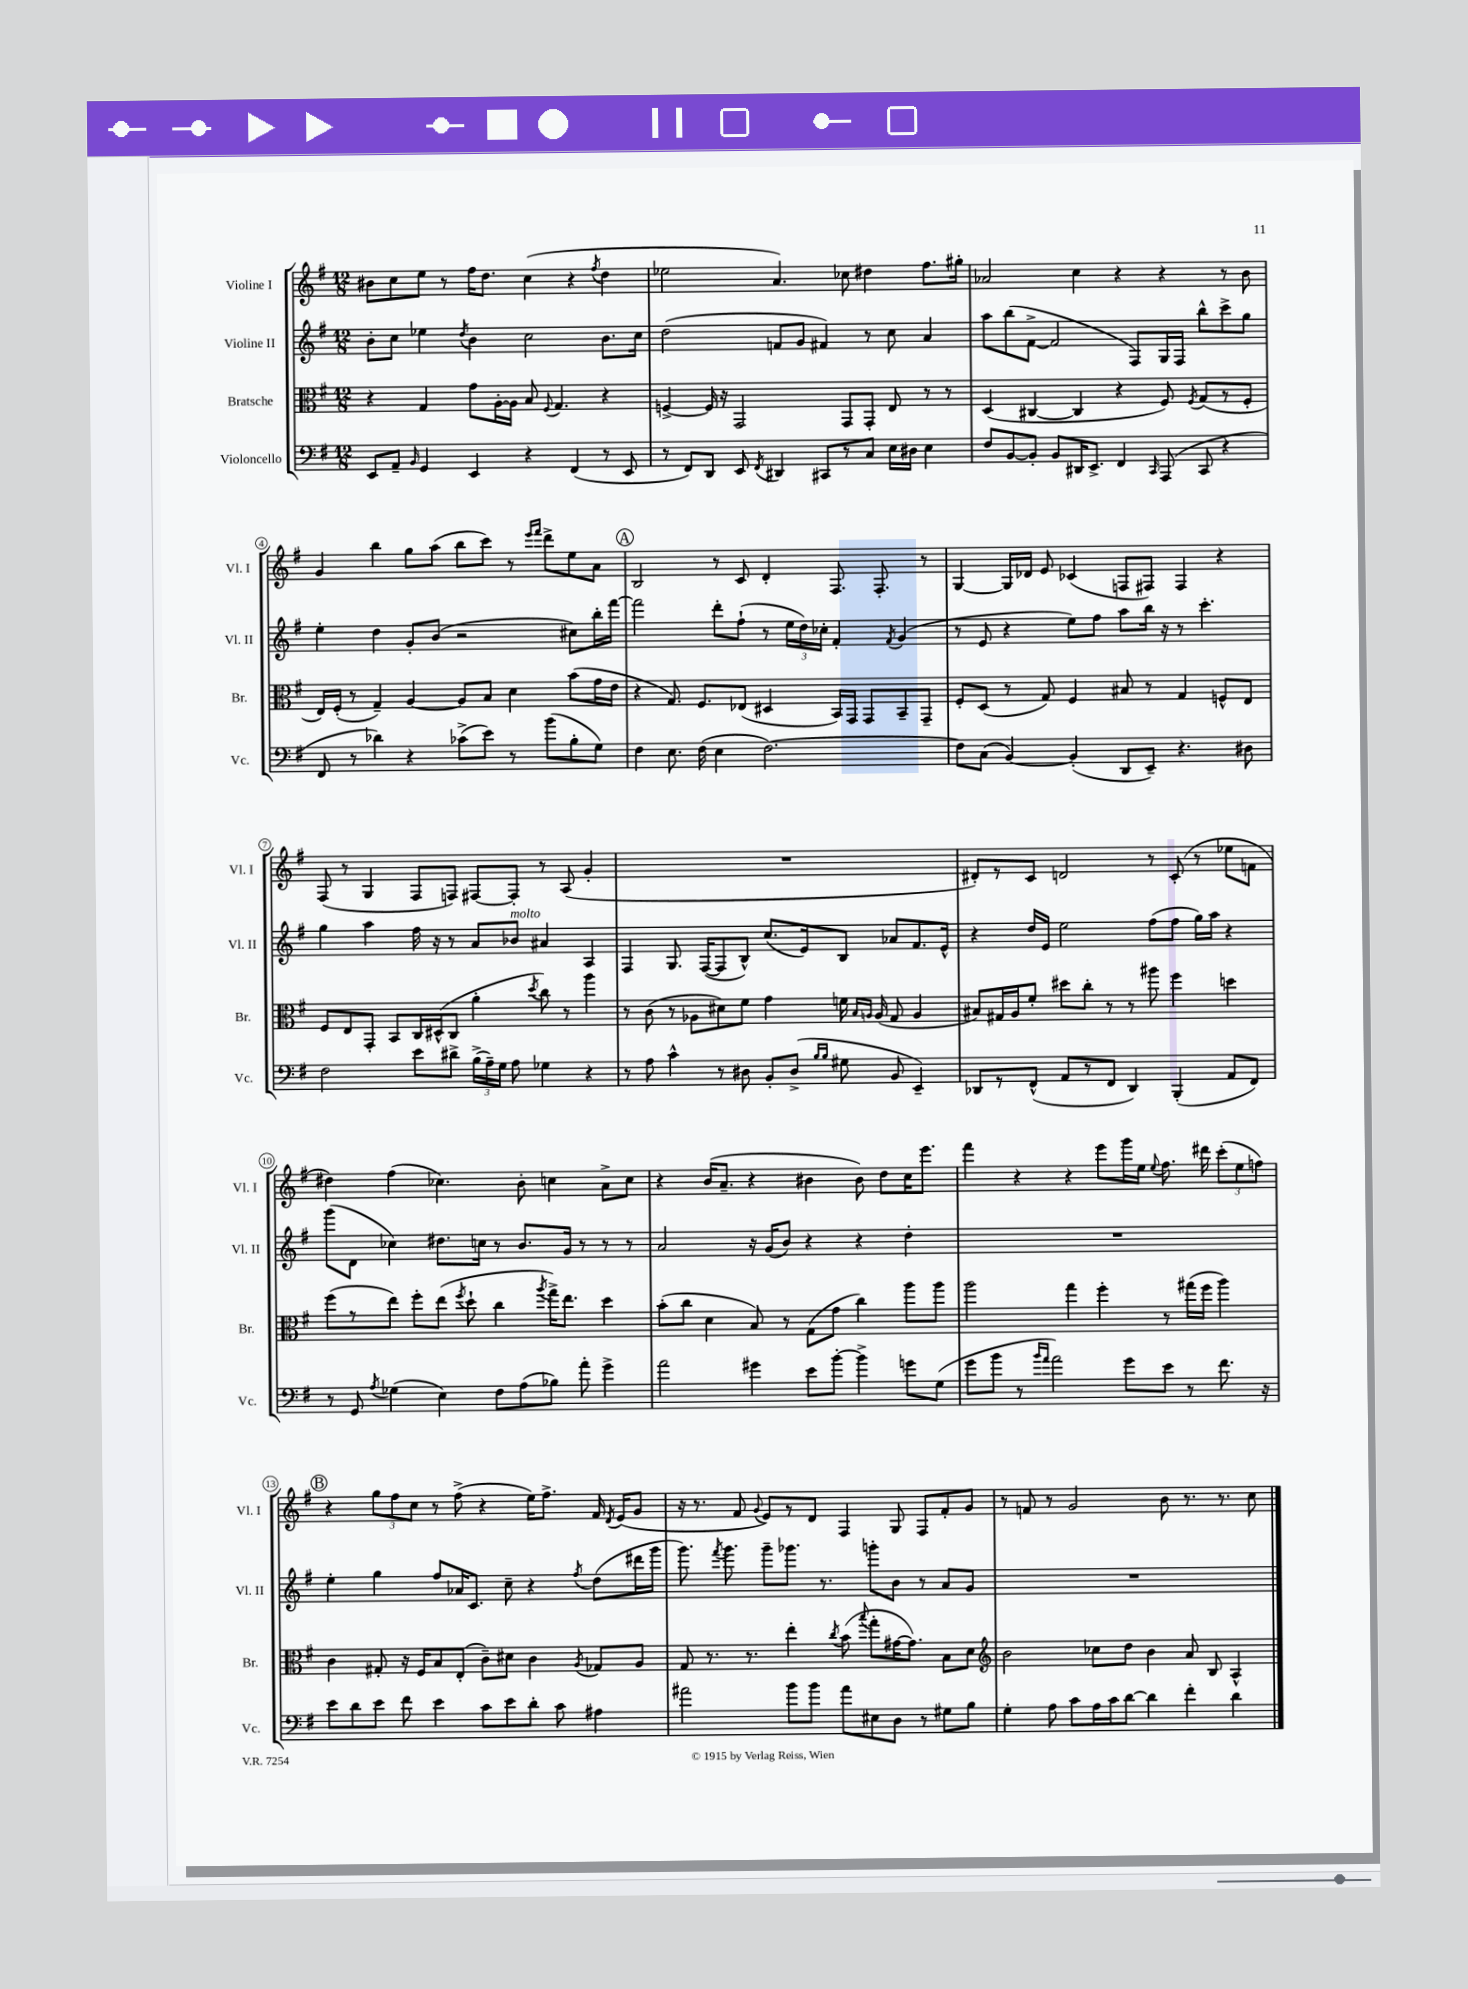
<<
\new StaffGroup <<
\new Staff = "s0" \with { instrumentName = "Violine I" shortInstrumentName = "Vl. I" } {
    \clef treble \key g \major \numericTimeSignature \time 12/8
    \autoBeamOff bis'8[ c''8 e''8] r8 fis''16[ d''8.] c''4( r4 \acciaccatura { fis''8 } d''4 |
    ees''2 a'4.) ces''8 dis''4 fis''8.[ gis''16]-. |
    aes'2 c''4 r4 r4 r8 b'8 |
    g'4 b''4 g''8[ a''8]( b''8[ c'''8]) r8 \grace { e'''16[ fis'''16] } d'''8[-> e''8 a'8] |
    \mark \markup { \circle "A" } b2 r8 c'8 d'4-. fis8. fis8.-. r8 |
    g4~ g16[ des'16] e'8 ces'4( f8[ fis8]) fis4 r4 |
    fis8( r8 g4 fis8[ f8]) fis8[~ fis8]-. r8 a8( g'4-. |
    R1. |
    dis'8[-.) r8 c'8] d'2 r8 c'8-.( r8 ees''8[ f'8] |
    dis''4) fis''4( ces''4.) b'8-. c''4 a'8[-> c''8] |
    r4 b'16[( a'8.]-- r4 bis'4 bis'8) d''8[ c''16 e'''8.] |
    fis'''4 r4 r4 e'''8[ g'''16 e''16] \appoggiatura { e''8 } fis''8. dis'''16 \tuplet 3/2 { c'''8[-.( e''8 f''8]) } |
    \mark \markup { \circle "B" } r4 \tuplet 3/2 { g''8[ fis''8 c''8] } r8 fis''8->( r4 e''16[) fis''8.]-> fis'16 \acciaccatura { d'8 } e'16[( g'8] |
    r16 r8. fis'8 \appoggiatura { g'8 } e'8[) r8 d'8] fis4 g8 fis8[ fis'8-. g'8] |
    r8 f'8 r8 g'2 b'8 r8. r8. c''8 \bar "|." |
}
\new Staff = "s1" \with { instrumentName = "Violine II" shortInstrumentName = "Vl. II" } {
    \clef treble \key g \major \numericTimeSignature \time 12/8
    \autoBeamOff b'8[-. c''8] ees''4 \acciaccatura { d''8 } b'4 c''2 b'8.[ c''16] |
    d''2( f'8[ g'8] fis'4) r8 c''8 a'4 |
    a''8[ b''8( fis'8]~-> fis'2 fis8[) g16 fis16] b''8[-^ c'''8-> g''8] |
    e''4-. d''4 g'8[-. b'8]( r2 cis''8[) b''16-. fis'''16]~ |
    \mark \markup { \circle "A" } fis'''2 d'''8[-. fis''8]-!( r8 \tuplet 3/2 { e''16[ d''16) ces''16]-. } fis'4-. \acciaccatura { fis'8 } g'4( |
    r8 e'8 r4 e''8[) fis''8] a''8[ b''16] r16 r8 c'''4.-. |
    g''4 a''4 fis''16 r16 r8 a'8[ bes'8]^\markup { \italic "molto" } ais'4 a4 |
    fis4 g8. fis16[~( fis8 b8]-^) c''8.[( e'16) b8] aes'8[ fis'8. e'16]-^ |
    r4 d''16[ e'16] e''2 fis''8[( fis''8] g''16[) a''16] r4 |
    g'''8[( d'8] ces''4) dis''8.[ c''16] r8 b'8.[ g'16] r8 r8 r8 |
    a'2 r16 g'16[( b'8]) r4 r4 d''4-. |
    R1. |
    \mark \markup { \circle "B" } e''4-. g''4 fis''8[ aes'16 c'8.] c''8-- r4 \acciaccatura { fis''8 } d''8[( dis'''16 g'''16] |
    g'''8.) \acciaccatura { fis'''8 } g'''8. g'''8[-- ges'''8.] r8. g'''8[-. b'8] r8 a'8[ g'8] |
    R1. \bar "|." |
}
\new Staff = "s2" \with { instrumentName = "Bratsche" shortInstrumentName = "Br." } {
    \clef alto \key g \major \numericTimeSignature \time 12/8
    \autoBeamOff r4 g4 g'8[ a16~-. a16] b8 \appoggiatura { fis8 } g4. r4 |
    f4~-> f16 r16 g,2 g,8[ g,8]-. e8 r8 r8 |
    d4( cis4~ cis4 r4 fis8) \acciaccatura { fis8 } g8[( r8 fis8]-. |
    e16[) fis16]-.( r8 g4--) a4~ a8[ b8] d'4 b'8[( g'16 e'16] |
    \mark \markup { \circle "A" } r4 g8.) fis8.[ ees8]( dis4 b,16[) g,16] g,8[ b,8-- g,8]-- |
    fis8[-. d8]( r8 g8) fis4 bis8 r8 g4 f8[-^ e8] |
    fis8[ e8 g,8]-. b,8[ c16 dis16-^( c8] a'4-. \acciaccatura { d''8 } c''8) r8 a''4 |
    r8 c'8( r8 aes8[ dis'8) fis'8] g'4 f'16 \grace { b16[ a16] } a16( g8 a4 |
    bis8[) gis16 a16 fis'8]-. dis''8[ c''8]-. r8 r8 ais''8 fis''4 d''4 |
    fis''8[( r8 e''8]) fis''8[-. e''8]( \acciaccatura { fis''8 } d''8-! c''4 \acciaccatura { a''8 } g''16[->) e''8.] d''4 |
    b'8[-.( c''8] d'4 b8) r8 g8[( g'8] c''4) a''8[ a''8] |
    a''2 g''4 fis''4-. r8 gis''16[( fis''16] a''4) |
    \mark \markup { \circle "B" } c'4 gis8-. r16 fis16[ b8 e8]-.( c'8[--) dis'8] c'4 \acciaccatura { a8 } ges8[ a8] |
    g8 r8. r8. e''4-. \acciaccatura { c''8 } b'8( \appoggiatura { b''8 } g''8[-. gis'16~ gis'8.]) b8[ d'8] |
    \clef treble b'2 ces''8[ d''8] b'4 a'8 b8 a4-^ \bar "|." |
}
\new Staff = "s3" \with { instrumentName = "Violoncello" shortInstrumentName = "Vc." } {
    \clef bass \key g \major \numericTimeSignature \time 12/8
    \autoBeamOff e,8[ a,8]-- \grace { b,16 } g,4 e,4 r4 fis,4( r8 e,8 |
    r8 fis,8[) d,8] e,8 \acciaccatura { fis,8 } dis,4 cis,8[ r8 c8] e16[ dis16] e4 |
    fis8[ b,8~ b,8]-. b,8[ dis,16 e,8.]-> fis,4 \grace { c,16 } a,,8( c,8 r4 |
    fis,8 r8 des'4) r4 ces'8[->( e'8]) r8 b'8[( b8-. g8]) |
    \mark \markup { \circle "A" } fis4 e8. fis16( e4 fis2.~) |
    fis8[ c8]( b,4~) b,4-.( d,8[ e,8]--) r4. dis8 |
    fis2 e'8[ dis'8]-> \tuplet 3/2 { b16[->( a16--) g16] } a8 ges4 r4 |
    r8 a8 c'4-^ r8 dis8 b,8[-. dis8]->( \grace { b16[ b16] } gis8 b,8 e,4--) |
    des,8[ r8 fis,8]-^( a,8[ r8 fis,8] des,4) b,,4-.( a,8[ fis,8]) |
    r8 g,8 \acciaccatura { a8 } ges4( e4) fis8[ a8( bes8]) a'8-. g'4-> |
    a'2 gis'4 e'8[ b'8]~-. b'4-> g'8[ g8]( |
    g'8[ b'8] r8 \grace { b'16[ a'16] } a'2) g'8[ e'8] r8 fis'8. r16 |
    \mark \markup { \circle "B" } e'8[ d'8 e'8] fis'8 e'4 c'8[ e'8 d'8]-. c'8 ais4 |
    ais'2 b'8[ b'8] ais'8[ eis8 d8] r8 gis8[ b8] |
    g4-. a8 c'8[ a16 c'16 d'8]~ d'4 fis'4-. d'4 \bar "|." |
}
>>
>>
\layout { \context { \Score \override BarNumber.stencil = #(make-stencil-circler 0.1 0.3 ly:text-interface::print) } }
